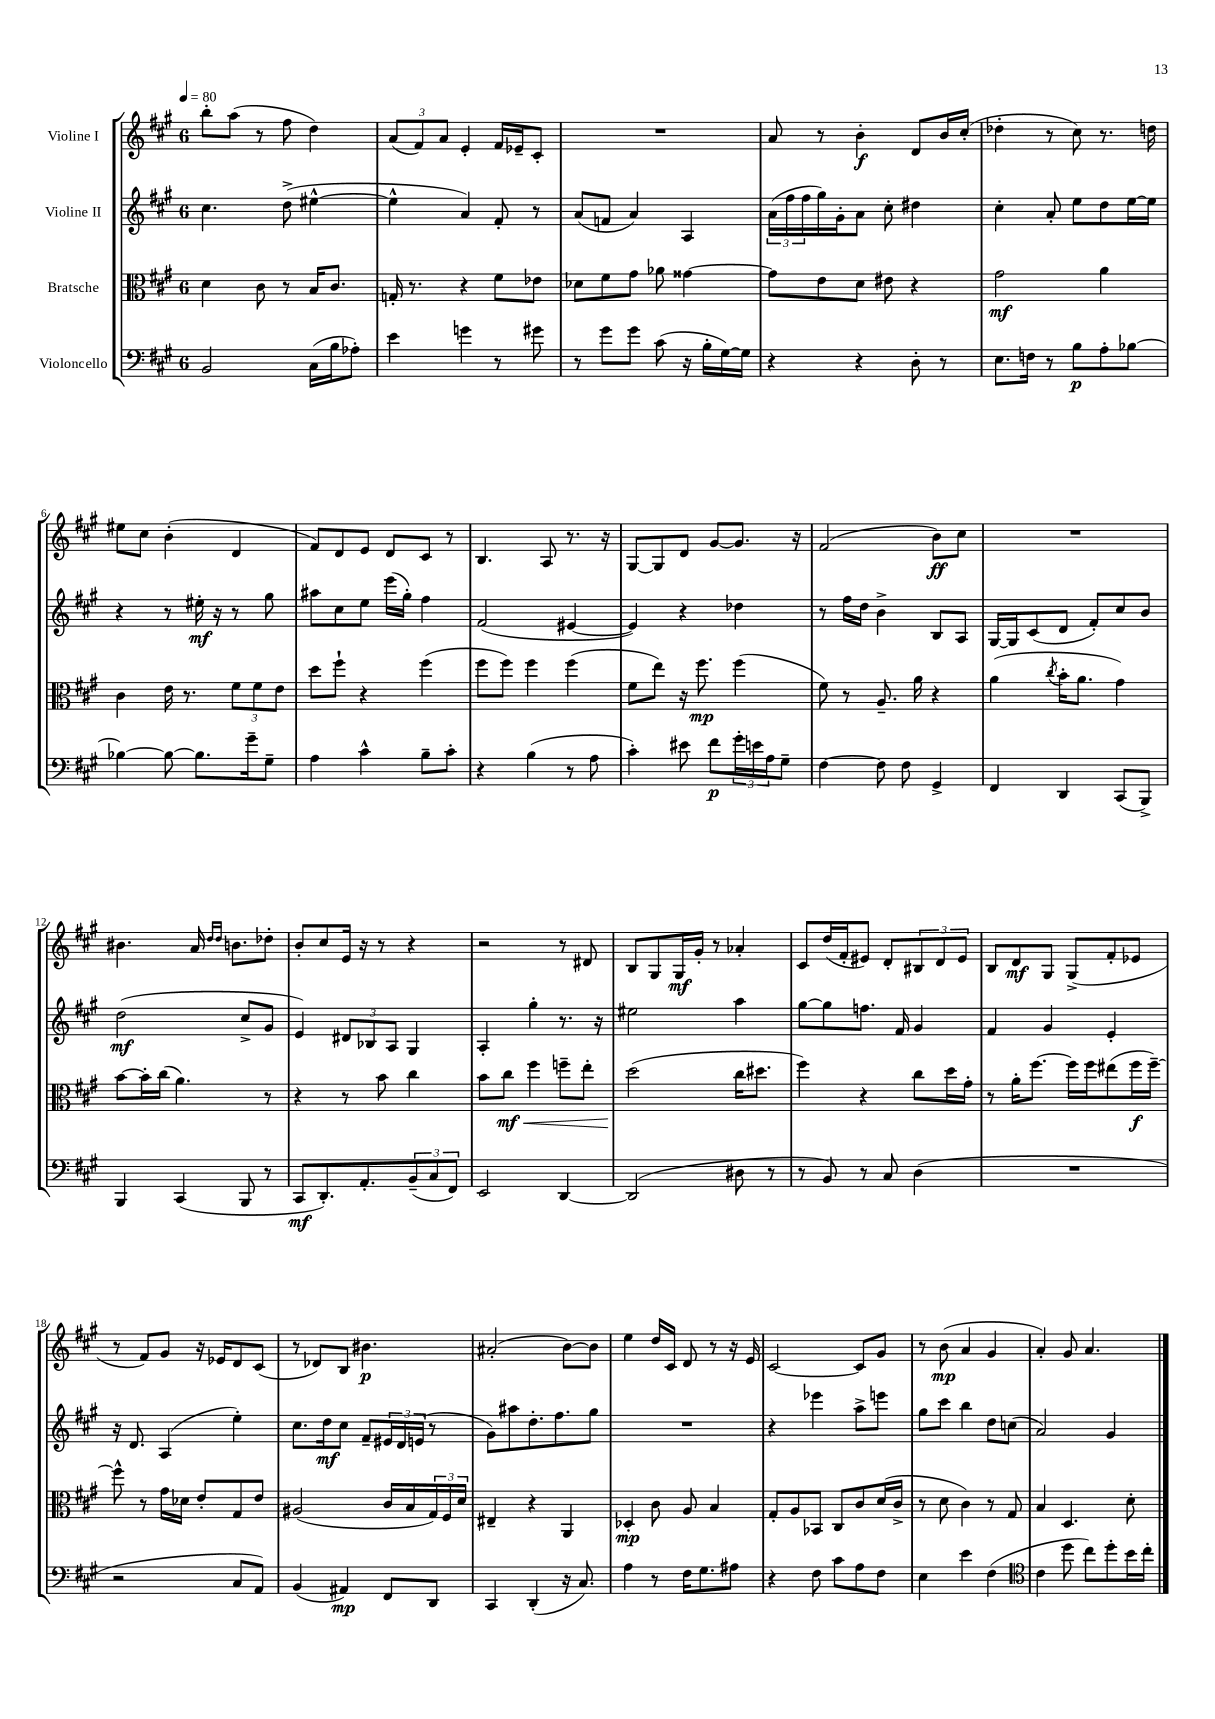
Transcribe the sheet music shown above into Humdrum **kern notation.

**kern	**kern	**kern	**kern
*staff4	*staff3	*staff2	*staff1
*clefF4	*clefC3	*clefG2	*clefG2
*k[f#c#g#]	*k[f#c#g#]	*k[f#c#g#]	*k[f#c#g#]
*M6/8	*M6/8	*M6/8	*M6/8
*MM80	*MM80	*MM80	*MM80
2BB	4d	4.cc#	8bb'
.	.	.	(8aa
.	8c#	.	8r
.	8r	(8dd^	8ff#
(16C#	16B	[4ee#^^	4dd)
16B	8.c#	.	.
8A-')	.	.	.
=	=	=	=
4e	16G'	4ee#^^]	(12a
.	8.r	.	.
.	.	.	12f#)
.	.	.	12a
4g	4r	4a)	4e'
8r	8f#	8f#'	16f#
.	.	.	16e-~
8g#	8e-	8r	8c#'
=	=	=	=
8r	8d-	(8a	2.r
8g#	8f#	8f	.
8g#	8g#	4a)	.
(8c#	8a-	.	.
16r	[4g##	4A	.
16B'	.	.	.
[16G#)	.	.	.
16G#]	.	.	.
=	=	=	=
4r	8g##]	(24a	8a
.	.	24ff#	.
.	.	24ff#	.
.	8e	16gg#)	8r
.	.	16g#'	.
4r	8d	8a	4b'
.	8e#	8cc#'	.
8D'	4r	4dd#	8d
8r	.	.	16b
.	.	.	(16cc#'
=	=	=	=
8.E	2g#	4cc#'	4dd-'
16F	.	.	.
8r	.	8a'	8r
8B	.	8ee	8cc#)
8A'	4a	8dd	8.r
[8B-	.	[16ee	.
.	.	16ee]	16dd
=	=	=	=
4B-_	4c#	4r	8ee#
.	.	.	8cc#
8B-_	16e	8r	(4b'
.	8.r	.	.
8.B-]	.	16ee#'	.
.	.	16r	.
.	12f#	8r	4d
16g#~	.	.	.
.	12f#	.	.
8G#~	.	8gg#	.
.	12e	.	.
=	=	=	=
4A	8dd	8aa#	8f#)
.	8ff#`	8cc#	8d
4c#^^	4r	8ee	8e
.	.	(16eee	8d
.	.	16gg#')	.
8B~	(4ff#	4ff#	8c#
8c#'	.	.	8r
=	=	=	=
4r	8ff#	(2f#	4.B
.	8ff#)	.	.
(4B	4ff#	.	.
.	.	.	8A
8r	(4ff#	[4e#	8.r
8A	.	.	.
.	.	.	16r
=	=	=	=
4c#')	8f#	4e#])	[8G#
.	8ee)	.	8G#]
8e#	16r	4r	8d
.	8.ff#	.	.
8f#	.	.	[8g#
24g#'	(4ff#	4dd-	8.g#]
24e	.	.	.
24A	.	.	.
8G#~	.	.	.
.	.	.	16r
=	=	=	=
[4F#	8f#)	8r	(2f#
.	8r	16ff#	.
.	.	16dd	.
8F#]	8.A~	4b^	.
8F#	.	.	.
.	16a	.	.
4GG#^	4r	8B	8b)
.	.	8A	8cc#
=	=	=	=
4FF#	(4a	[16G#	2.r
.	.	16G#]	.
.	.	(8c#	.
.	8qcc#	.	.
4DD	16b'	8d	.
.	8.a	.	.
.	.	8f#')	.
(8CC#	4g#)	8cc#	.
8BBB^)	.	8b	.
=	=	=	=
4BBB	[8b	(2dd	4.b#
.	16b']	.	.
.	(16cc#	.	.
(4CC#	4.a)	.	.
.	.	.	16a
.	.	.	16qqdd
.	.	.	16qqdd
.	.	.	8.b
8BBB	.	8cc#^	.
8r	8r	8g#	8dd-'
=	=	=	=
8CC#	4r	4e)	8b'
8.DD')	.	.	8cc#
.	8r	12d#	16e
8.AA'	.	.	16r
.	.	12B-	.
.	8b	.	8r
.	.	12A	.
(12BB~	4cc#	4G#	4r
12C#	.	.	.
12FF#)	.	.	.
=	=	=	=
2EE	8b	4A'	2r
.	8cc#	.	.
.	4ff#	4gg#'	.
[4DD	8ff~	8.r	8r
.	8ee'	.	8d#
.	.	16r	.
=	=	=	=
(2DD]	(2dd	2ee#	8B
.	.	.	8G#
.	.	.	16G#
.	.	.	16g#'
.	.	.	8r
8D#	16cc#	4aa	4a-'
.	8.dd#	.	.
8r	.	.	.
=	=	=	=
8r	4ff#)	[8gg#	8c#
8BB)	.	8gg#]	(16dd
.	.	.	16f#'
8r	4r	8.ff	8e#)
8C#	.	.	8d'
.	.	16f#	.
(4D	8cc#	4g#	12B#
.	.	.	12d
.	16dd	.	.
.	.	.	12e#
.	16g#'	.	.
=	=	=	=
2.r	8r	4f#	8B
.	16a'	.	8d
.	[8.ff#	.	.
.	.	4g#	8G#
.	16ff#]	.	(8G#^
.	16ff#	.	.
.	(8ee#	4e'	8f#'
.	16ff#	.	8e-
.	[16ff#~)	.	.
=	=	=	=
2r	8ff#^^]	16r	8r
.	.	8.d	.
.	8r	.	8f#)
.	16g#	(4A	8g#
.	16d-	.	.
.	8e'	.	16r
.	.	.	16e-
8C#	8G#	4ee')	8d
8AA)	8e	.	(8c#
=	=	=	=
(4BB	(2A#	8.cc#	8r
.	.	.	8d-)
.	.	16dd	.
4AA#)	.	8cc#	8B
.	.	8f#~	4.b#
8FF#	16c#	24e#	.
.	.	24d	.
.	16B	.	.
.	.	(24e	.
8DD	24G#)	8r	.
.	24F#	.	.
.	24d	.	.
=	=	=	=
4CC#	4E#~	8g#)	(2a#'
.	.	8aa#	.
(4DD'	4r	8.dd'	.
.	.	8.ff#	.
16r	4AA	.	[8b)
8.C#)	.	.	.
.	.	8gg#	8b]
=	=	=	=
4A	4D-'	2.r	4ee
8r	8c#	.	16dd
.	.	.	16c#
16F#	8A	.	8d
8.G#	.	.	.
.	4B	.	8r
8A#	.	.	16r
.	.	.	16e
=	=	=	=
4r	8G#'	4r	[2c#
.	8A	.	.
8F#	8BB-	4eee-	.
8c#	8C#	.	.
8A	8c#	8aa^	8c#]
8F#	(16d	8eee	8g#
.	16c#^	.	.
=	=	=	=
4E	8r	8gg#	8r
.	8d	8ccc#	(8b
4e	4c#)	4bb	4a
(4F#	8r	8dd	4g#
.	8G#	(8cc	.
=	=	=	=
*clefC4	*	*	*
4c#	4B	2a)	4a')
8dd	4.D	.	8g#
8cc#)	.	.	4.a
8dd'	.	4g#	.
16b	8d'	.	.
16cc#'	.	.	.
==	==	==	==
*-	*-	*-	*-
